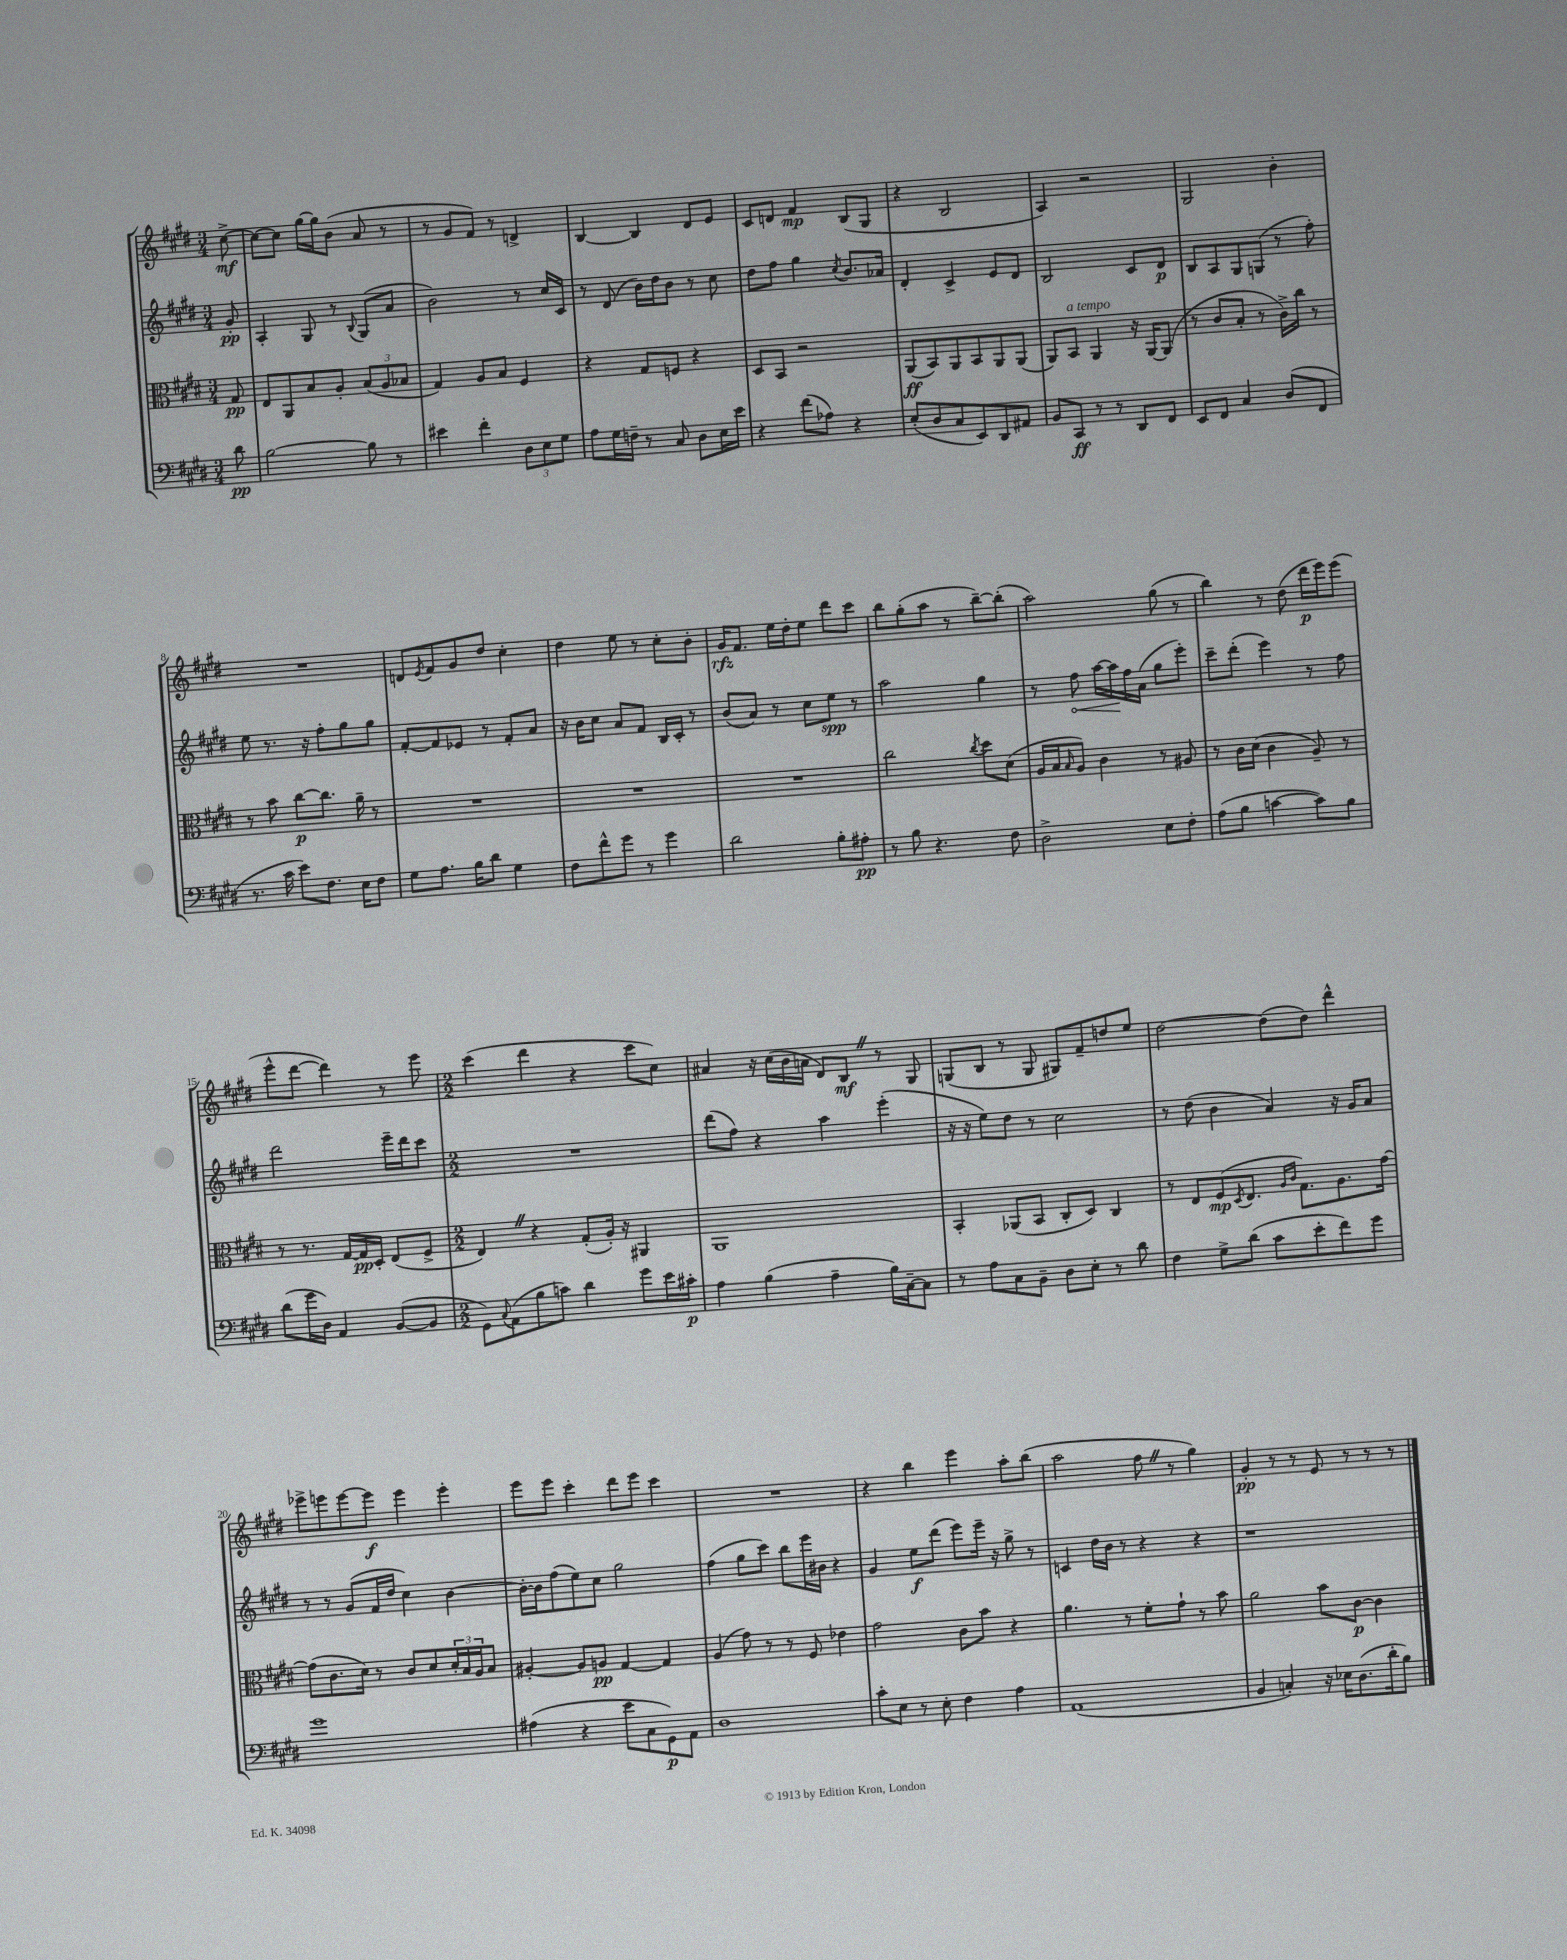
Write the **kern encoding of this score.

**kern	**dynam	**kern	**dynam	**kern	**dynam	**kern	**dynam
*part4	*part4	*part3	*part3	*part2	*part2	*part1	*part1
*staff4	*staff4	*staff3	*staff3	*staff2	*staff2	*staff1	*staff1
*clefF4	*	*clefC3	*	*clefG2	*	*clefG2	*
*k[f#c#g#d#]	*	*k[f#c#g#d#]	*	*k[f#c#g#d#]	*	*k[f#c#g#d#]	*
*M3/4	*	*M3/4	*	*M3/4	*	*M3/4	*
=	=	=	=	=	=	=	=
8d#\	pp	8G#/	pp	8g#'/	pp	[8cc#^\	mf
=1	=1	=1	=1	=1	=1	=1	=1
[2B\	.	8E/L	.	4A'/	.	8cc#\L_	.
.	.	8AA/	.	.	.	8cc#\J]	.
.	.	8B/	.	8G#/	.	[16gg#\LL	.
.	.	.	.	.	.	16gg#\J]	.
.	.	8A'/J	.	8r	.	(8b\J	.
.	.	.	.	8qqB/	.	.	.
8B\]	.	(12B/L	.	(8G#/L	.	8a/	.
.	.	12A/	.	.	.	.	.
8r	.	.	.	8a/J	.	8r	.
.	.	12B-X/J	.	.	.	.	.
=2	=2	=2	=2	=2	=2	=2	=2
4e#X\	.	4G#/)	.	2b\)	.	8r	.
.	.	.	.	.	.	8g#/L	.
4f#'\	.	8A/L	.	.	.	8f#/J)	.
.	.	8B/J	.	.	.	8r	.
12D#\L	.	4F#/	.	8r	.	4dn^/	.
12E\	.	.	.	.	.	.	.
.	.	.	.	16cc#/LL	.	.	.
12G#\J	.	.	.	.	.	.	.
.	.	.	.	16c#/JJ	.	.	.
=3	=3	=3	=3	=3	=3	=3	=3
8A\L	.	4r	.	8r	.	[4B/	.
16G#\L	.	.	.	(8d#/	.	.	.
16Fn~\JJ	.	.	.	.	.	.	.
8r	.	8G#/L	.	16b\LL)	.	4B/]	.
.	.	.	.	16dd#\J	.	.	.
8C#/	.	8Fn/J	.	8b\J	.	.	.
8D#\L	.	4r	.	8r	.	8d#/L	.
16E\L	.	.	.	8cc#\	.	8e/J	.
16e\JJ	.	.	.	.	.	.	.
=4	=4	=4	=4	=4	=4	=4	=4
4r	.	8D#/L	.	8dd#\L	.	8c#/L	.
.	.	8BB/J	.	8ff#\J	.	8dn/J	.
(8f#\L	.	2r	.	4gg#\	.	4f#/	mp
8A-X\J)	.	.	.	.	.	.	.
.	.	.	.	8qcc#/	.	.	.
4r	.	.	.	8.b/L	.	(8B/L	.
.	.	.	.	.	.	8G#/J	.
.	.	.	.	16a-X/Jk	.	.	.
=5	=5	=5	=5	=5	=5	=5	=5
(8E'/L	.	(8AA/L	ff	4d#'/	.	4r	.
8D#/	.	8BB/)	.	.	.	.	.
8C#/	.	8AA/	.	4c#^/	.	2B/	.
8EE/)	.	8BB/	.	.	.	.	.
8DD#/	.	8AA/	.	8e/L	.	.	.
8AA#X/J	.	(8AA/J	.	8d#/J	.	.	.
=6	=6	=6	=6	=6	=6	=6	=6
8BB/L	.	8AA/L)	.	2B/	.	4A/)	.
!	!	!LO:TX:a:i:t=a tempo	!	!	!	!	!
8CC#/J	ff	8BB/J	.	.	.	.	.
8r	.	4AA/	.	.	.	2r	.
8r	.	.	.	.	.	.	.
8DD#/L	.	16r	.	8c#/L	.	.	.
.	.	[16AA/KL	.	.	.	.	.
8FF#/J	.	(8AA/J]	.	8d#/J	p	.	.
=7	=7	=7	=7	=7	=7	=7	=7
8EE/L	.	8r	.	8B/L	.	2G#/	.
8FF#/J	.	8c#/L	.	8A/	.	.	.
4C#/	.	8B'/J	.	8G#/	.	.	.
.	.	8r	.	(8Gn/J	.	.	.
(8D#/L	.	16c#^\LL)	.	8r	.	4b'\	.
.	.	16cc#\JJ	.	.	.	.	.
8FF#/J	.	8r	.	8ff#'\)	.	.	.
!!LO:LB:g=z
=8	=8	=8	=8	=8	=8	=8	=8
8.r	.	8r	.	8ee\	.	2.r	.
.	.	8b\	.	8.r	.	.	.
16c#\	.	.	.	.	.	.	.
8e\L)	.	[8cc#\L	p	.	.	.	.
.	.	.	.	16r	.	.	.
8.F#\J	.	8.cc#\J]	.	8ff#'\L	.	.	.
.	.	.	.	8gg#\	.	.	.
16E\KL	.	16a~\	.	.	.	.	.
8F#\J	.	8r	.	8gg#\J	.	.	.
=9	=9	=9	=9	=9	=9	=9	=9
8G#\L	.	2.r	.	[8f#'/L	.	8dn/L	.
.	.	.	.	.	.	8qe/	.
8.A\J	.	.	.	8f#/]	.	8f#/	.
.	.	.	.	8e-X/J	.	8g#/	.
16B\KL	.	.	.	.	.	.	.
8d#\J	.	.	.	8r	.	8dd#/J	.
4G#\	.	.	.	8f#'/L	.	4cc#'\	.
.	.	.	.	8a/J	.	.	.
=10	=10	=10	=10	=10	=10	=10	=10
8F#\L	.	2.r	.	16r	.	4dd#\	.
.	.	.	.	16b\KL	.	.	.
8f#^^\	.	.	.	8cc#\J	.	.	.
8g#\J	.	.	.	8a/L	.	8ee\	.
8r	.	.	.	8f#/J	.	8r	.
4g#\	.	.	.	16B/LL	.	8cc#'\L	.
.	.	.	.	16c#'/JJ	.	.	.
.	.	.	.	8r	.	8b'\J	.
=11	=11	=11	=11	=11	=11	=11	=11
2d#\	.	2.r	.	(8b/L	.	16g#/KL	rfz
.	.	.	.	.	.	8.f#/J	.
.	.	.	.	8a/J)	.	.	.
.	.	.	.	8r	.	16ee\LL	.
.	.	.	.	.	.	16dd#'\J	.
.	.	.	.	8cc#\L	.	8ee\J	.
8B'\L	.	.	.	8ee\J	spp	8ddd#\L	.
8A#X'\J	pp	.	.	8r	.	8ccc#\J	.
=12	=12	=12	=12	=12	=12	=12	=12
8r	.	2cc#\	.	2aa\	.	8bb\L	.
8B\	.	.	.	.	.	(8gg#'\	.
4.r	.	.	.	.	.	8aa\J	.
.	.	.	.	.	.	8r	.
.	.	8qcc#/	.	.	.	.	.
.	.	8dd#\L	.	4gg#\	.	[8bb~\L)	.
8F#\	.	(8d#\J	.	.	.	(8bb'\J]	.
=13	=13	=13	=13	=13	=13	=13	=13
2D#^\	.	16A/LL	.	8r	.	2aa\)	.
.	.	16B/J	.	.	.	.	.
.	.	16qqB/	.	.	.	.	.
!	!	!	!	!	!LO:HP:b	!	!
.	.	8A/J)	.	8ff#\	<	.	.
.	.	4c#\	.	[16aa\LL	.	.	.
.	.	.	.	16aa\]	.	.	.
.	.	.	.	16ff#\	[	.	.
.	.	.	.	(16a\JJ	.	.	.
8E\L	.	8r	.	8gg#\L	.	(8gg#\	.
8F#'\J	.	8A#X/	.	8eee'\J)	.	8r	.
=14	=14	=14	=14	=14	=14	=14	=14
(8A\L	.	8r	.	8ccc#~\L	.	4bb\)	.
8B\J	.	16c#\LL	.	(8ddd#'\J	.	.	.
.	.	(16d#\JJ	.	.	.	.	.
[4cn\	.	4c#\	.	4eee\)	.	8r	.
.	.	.	.	.	.	(8dd#\	.
8c\L])	.	8A~/)	.	8r	.	16ddd#\LL	p
.	.	.	.	.	.	16eee\J)	.
8B\J	.	8r	.	8ff#\	.	(8eee\J	.
!!LO:LB:g=z
=15	=15	=15	=15	=15	=15	=15	=15
(8d#\L	.	8r	.	2ddd#\	.	8eee^^\L	.
16g#\L	.	8.r	.	.	.	[8ddd#\J	.
16D#\JJ)	.	.	.	.	.	.	.
4AA/	.	.	.	.	.	4ddd#\])	.
.	.	[16G#/LL	.	.	.	.	.
.	.	16G#/]	pp	.	.	.	.
.	.	16D#'/JJ	.	.	.	.	.
([8BB/L	.	(8E/L	.	16eee~\LL	.	8r	.
.	.	.	.	16ddd#\J	.	.	.
8BB/J]	.	8F#^/J	.	8ccc#\J	.	8eee\	.
=16	=16	=16	=16	=16	=16	=16	=16
*M2/2	*	*M2/2	*	*M2/2	*	*M2/2	*
8GG#\L)	.	4EZ/)	.	1r	.	(4ccc#\	.
8qqC#/	.	.	.	.	.	.	.
(8AA\	.	.	.	.	.	.	.
8B\	.	4r	.	.	.	4ddd#\	.
8cn\J)	.	.	.	.	.	.	.
4d#\	.	(8G#'/L	.	.	.	4r	.
.	.	16A'/Jk)	.	.	.	.	.
.	.	16r	.	.	.	.	.
8g#\L	.	4AA#X/	.	.	.	8ccc#\L	.
16e\L	.	.	.	.	.	8cc#\J)	.
16c#X'\JJ	p	.	.	.	.	.	.
=17	=17	=17	=17	=17	=17	=17	=17
4A\	.	1AA	.	(8ddd#\L	.	4a#X/	.
.	.	.	.	8ff#\J)	.	.	.
(4B\	.	.	.	4r	.	16r	.
.	.	.	.	.	.	(16cc#\LL	.
.	.	.	.	.	.	16b\	.
.	.	.	.	.	.	16an\JJ	.
4A~\	.	.	.	4aa\	.	8d#/L)	.
.	.	.	.	.	.	8BZ/J	mf
16B\LL)	.	.	.	(4eee'\	.	8r	.
[16C#~\J	.	.	.	.	.	.	.
8C#\J]	.	.	.	.	.	8G#/	.
=18	=18	=18	=18	=18	=18	=18	=18
8r	.	4BB'/	.	16r	.	(8Gn/L	.
.	.	.	.	16r	.	.	.
8A\L	.	.	.	8ee\L)	.	8B/J	.
8C#\	.	(8AA-X/L	.	8dd#\J	.	8r	.
8BB~\J	.	8BB/J	.	8r	.	8G/	.
8D#\L	.	8C#'/L	.	2cc#\	.	8G#X/L)	.
8E'\J	.	8D#/J)	.	.	.	8f#~/	.
8r	.	4C#/	.	.	.	8ddn/	.
8d#\	.	.	.	.	.	8ee/J	.
=19	=19	=19	=19	=19	=19	=19	=19
4F#\	.	8r	.	8r	.	[2dd#\	.
.	.	8E/L	.	(8dd#\	.	.	.
8G#^\L	.	(8F#/	mp	4b\	.	.	.
.	.	8qD#/	.	.	.	.	.
(8d#\J	.	8.E/J	.	.	.	.	.
8c#\L	.	.	.	4a/)	.	(8dd#\L]	.
.	.	16qqA/LL	.	.	.	.	.
.	.	16qqc#/JJ	.	.	.	.	.
.	.	8.G#\L)	.	.	.	.	.
8e'\	.	.	.	.	.	8dd#\J)	.
8f#\)	.	8.A\	.	16r	.	4ddd#^^\	.
.	.	.	.	16g#/KL	.	.	.
8g#\J	.	.	.	8a/J	.	.	.
.	.	[16g#\Jk	.	.	.	.	.
!!LO:LB:g=z
=20	=20	=20	=20	=20	=20	=20	=20
1g#	.	(8g#\L]	.	8r	.	8eee-X^\L	.
.	.	8.c#\	.	8r	.	8eeen\	.
.	.	.	.	(8g#/L	.	[8eee\	.
.	.	16d#\Jk)	.	.	.	.	.
.	.	8r	.	16f#/L	.	8eee\J]	f
.	.	.	.	16dd#/JJ	.	.	.
.	.	8c#/L	.	4cc#\)	.	4eee\	.
.	.	8d#/	.	.	.	.	.
.	.	24d#'/L	.	[4b\	.	4eee'\	.
.	.	24B/	.	.	.	.	.
.	.	24A/J	.	.	.	.	.
.	.	8B/J	.	.	.	.	.
=21	=21	=21	=21	=21	=21	=21	=21
(4A#X\	.	[4A#X'/	.	16b'\LL_	.	8eee\L	.
.	.	.	.	16b\J]	.	.	.
.	.	.	.	(8ff#\	.	8eee\J	.
4r	.	8A#/L]	.	8ee\)	.	4ccc#'\	.
.	.	8An/J	pp	8cc#\J	.	.	.
8e\L	.	[4G#/	.	2gg#\	.	8ddd#\L	.
8C#\	.	.	.	.	.	8eee\J	.
8GG#\)	p	4G#/]	.	.	.	4ccc#\	.
8AA\J	.	.	.	.	.	.	.
=22	=22	=22	=22	=22	=22	=22	=22
1D#	.	(4A/	.	(4ff#\	.	1r	.
.	.	8g#\)	.	8gg#\L	.	.	.
.	.	8r	.	8ccc#\J)	.	.	.
.	.	8r	.	8bb\L	.	.	.
.	.	8F#/	.	16eee\L	.	.	.
.	.	.	.	16b#X\JJ	.	.	.
.	.	4e-X\	.	4r	.	.	.
=23	=23	=23	=23	=23	=23	=23	=23
8c#'\L	.	2g#\	.	4g#/	.	4r	.
8E\J	.	.	.	.	.	.	.
8r	.	.	.	8ee\L	f	4bb\	.
8E'\	.	.	.	(8ddd#\J	.	.	.
4F#\	.	8c#\L	.	8eee\L)	.	4eee\	.
.	.	8b\J	.	16eee~\Jk	.	.	.
.	.	.	.	16r	.	.	.
4A\	.	4r	.	8gg#^\	.	8aa'\L	.
.	.	.	.	8r	.	(8bb\J	.
=24	=24	=24	=24	=24	=24	=24	=24
(1AA	.	4.a\	.	4cn/	.	2aa\	.
.	.	.	.	16dd#\LL	.	.	.
.	.	.	.	16b\JJ	.	.	.
.	.	8r	.	8r	.	.	.
.	.	8f#'\L	.	4r	.	8ff#Z\	.
.	.	8g#`\J	.	.	.	8r	.
.	.	8r	.	4r	.	4gg#\)	.
.	.	8b\	.	.	.	.	.
=25	=25	=25	=25	=25	=25	=25	=25
4BB/	.	2a\	.	1r	.	4g#'/	pp
4Cn'/)	.	.	.	.	.	8r	.
.	.	.	.	.	.	8r	.
16r	.	8b\L	.	.	.	8e/	.
16E-X\KL	.	.	.	.	.	.	.
(8.D#\	.	[8c#\J	p	.	.	8r	.
.	.	4c#\]	.	.	.	8r	.
16d#'\k	.	.	.	.	.	.	.
8B\J)	.	.	.	.	.	8r	.
==	==	==	==	==	==	==	==
*-	*-	*-	*-	*-	*-	*-	*-
